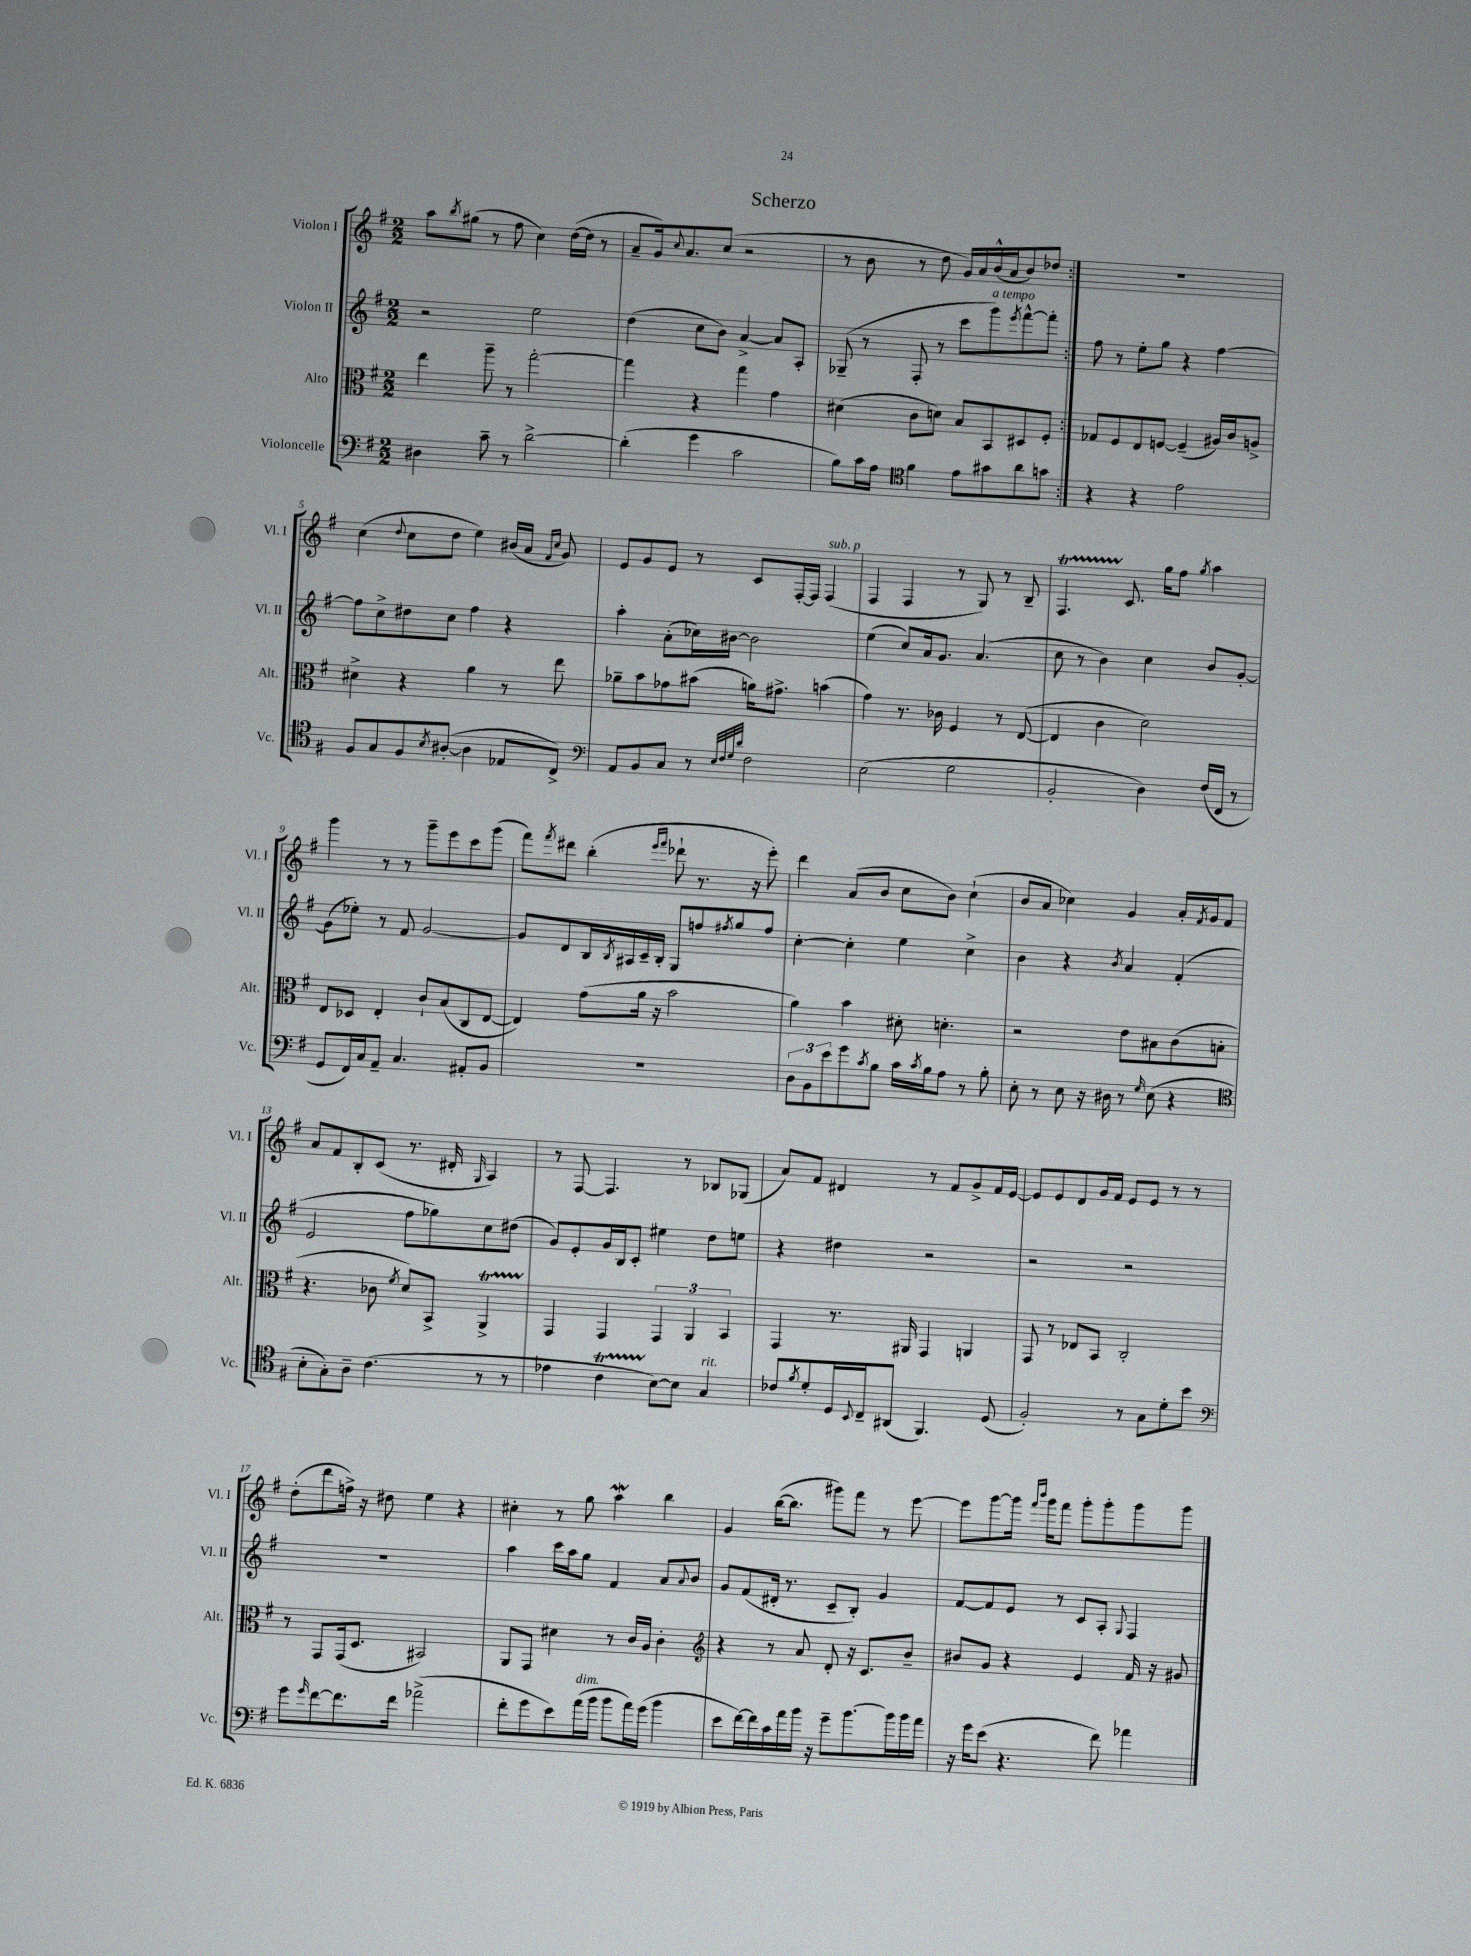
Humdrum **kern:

**kern	**kern	**kern	**kern
*staff4	*staff3	*staff2	*staff1
*clefF4	*clefC3	*clefG2	*clefG2
*k[f#]	*k[f#]	*k[f#]	*k[f#]
*M2/2	*M2/2	*M2/2	*M2/2
4D#	4ee	2r	8aa
.	.	.	8qbb
.	.	.	(8gg#
8c~	8aa~	.	8r
8r	8r	.	8ff#
[2d^	[2gg'	2ee	4cc)
.	.	.	([16dd
.	.	.	16dd]
.	.	.	8r
=	=	=	=
(4d']	4gg]	(4dd	8a~
.	.	.	16g)
.	.	.	8qqcc
.	.	.	8.a
4g	4r	8cc	.
.	.	8b)	(8cc
2c	4gg	[4a^	2r
.	4g	8a]	.
.	.	8A'	.
=	=	=	=
8B)	(4d#	(8G-~	8r
16c	.	8r	8b
16A	.	.	.
*clefC4	*	*	*
4f#	8c	8F#'	8r
.	8d)	8r	8dd
8e	8B	8ccc	16g)
.	.	.	16a
8g#	8BB	8ggg)	(16b^^
.	.	.	16a
.	.	8qeee	.
8a	8D#	[8fff#^^	8b)
8g	8F#'	8fff#']	8dd-
=:|!	=:|!	=:|!	=:|!
4r	8G-	8ff#	1r
.	8F#	8r	.
4r	8E	8ee'	.
.	[8F	8gg	.
2e	(4F~]	4r	.
.	16A#)	[4ff#	.
.	16c	.	.
.	8A^	.	.
=	=	=	=
8F#	4d#^	8ff#]	(4cc
8G	.	8cc^	.
.	.	.	8qqdd
8F#	4r	8dd#	8cc
8qB	.	.	.
([8A#'	.	8cc	8dd
4A#]	4a	4ff#	4ee)
8E-	8r	4r	(16b#
.	.	.	16a
.	.	.	16qqf#
.	.	.	16qqcc
8C^)	8ee	.	8g)
=	=	=	=
*clefF4	*	*	*
8AA	8a-~	4aa'	8e
8BB	8b	.	8g
8C	8g-	(8a'	8e
8r	(8b#	16cc-)	8r
.	.	[16b#	.
32qqE	.	.	.
32qqF#	.	.	.
32qqG	.	.	.
32qqd	.	.	.
2F#	16a)	2b#]	8c
.	8.g#^	.	.
.	.	.	[16F#'
.	.	.	16F#]
.	(4b	.	(4F#
=	=	=	=
(2E	4g)	(4ee	4F#
.	8.r	8cc)	4F#
.	.	16a	.
.	16c-	8.g	.
2G	4F#	.	8r
.	.	(4.a	8G)
.	8r	.	8r
.	([8E	.	8B~
=	=	=	=
2BB'	4E]	8cc	4.F#
.	.	8r	.
.	4c	4b)	.
.	.	.	8.c
4D)	2d)	4cc	.
.	.	.	16gg
.	.	.	8ff#
.	.	.	8qgg
(16F#	.	8b	4aa
16FF#	.	.	.
8r	.	[8g'	.
=	=	=	=
8GG	8E	(8g]	4ggg
16FF#)	8D-	8ee-')	.
16C	.	.	.
8AA~	4E'	8r	8r
4.C	.	8f#	8r
.	8c`	[2g	8ggg~
.	(8B	.	8eee
8AA#'	8C	.	8ccc
8BB	[8E	.	(8ggg
=	=	=	=
1r	4E])	8g]	8fff#)
.	.	.	8qfff#
.	.	8d	8ddd#
.	(8g	16B	(4bb'
.	.	8qB	.
.	.	16A#	.
.	16a	16c~	.
.	16r	16B'	.
.	.	.	16qqeee
.	.	.	16qqfff#
.	2b	8G	8ddd-`
.	.	8ff	8.r
.	.	8qff#	.
.	.	8gg	.
.	.	.	16r
.	.	8ff#	8eee')
=	=	=	=
12D	4a)	[4cc'	4ddd
12BB	.	.	.
12e	.	.	.
8g	4b	4cc']	(8a
8qc	.	.	.
8B	.	.	8b
16c	8d#'	4ee	8cc
8qc	.	.	.
16B	.	.	.
8A	4.d'	.	8b)
8r	.	4cc^	(4cc`
8B'	.	.	.
=	=	=	=
8E'	2r	4b	8b
8r	.	.	8a
8E	.	4r	4cc-)
16r	.	.	.
16D#	.	.	.
.	.	8qb	.
8r	8e	4a	4g
16qqG	.	.	.
(8E	8B#	.	.
4r	(8c	(4f#'	16a'
.	.	.	8qf#
.	.	.	16g
.	8B'	.	8f#
=	=	=	=
*clefC4	*	*	*
8B'	4.r	2e	8a
8G')	.	.	8f#
8A~	.	.	8B'
(4.c	8c-	.	(8c
.	8qf#	.	.
.	8d)	8ff#	8.r
.	8BB^	8gg-)	.
.	.	.	16d#'
.	.	.	16qqG
8r	4AA^	8cc	4A)
8r	.	(8dd#	.
=	=	=	=
4e-	4GG	8g)	8r
.	.	8e'	[8F#
4c	4GG	16g	4.F#]
.	.	16B	.
.	.	8c'	.
[8B)	6GG	4ee#	.
8B]	.	.	8r
.	6AA	.	.
4G	.	8dd	8B-
.	6BB	.	.
.	.	8ee	(8G-
=	=	=	=
8c-	4GG	4r	8a)
8qf#	.	.	.
8d'	.	.	8f#
16D	8.r	4dd#	4d#
8qqBB	.	.	.
16C~	.	.	.
(8AA#	.	.	.
.	16AA#	.	.
4.FF#)	4GG	2r	8r
.	.	.	8f#
.	4AA	.	8g^
(8D	.	.	16f#
.	.	.	[16e
=	=	=	=
2F#')	8GG	2r	8e]
.	8r	.	8e
.	8E-	.	8d
.	8BB	.	16g
.	.	.	16f#
8r	2C'	2r	8e
8G	.	.	8e
8d'	.	.	8r
8b	.	.	8r
=	=	=	=
*clefF4	*	*	*
8g	8r	1r	(8dd'
16qqg	.	.	.
[8f#	8GG	.	8ddd
8.f#]	(16GG	.	16ff^)
.	8.D	.	16r
.	.	.	8dd#
16f#	.	.	.
(2a-^	2BB#)	.	4ee
.	.	.	4r
=	=	=	=
8f#'	8AA	4aa	4cc#'
8g	8GG	.	.
8e)	4d#	16ccc	8r
.	.	16aa	.
(16a	.	8gg	8gg
16b	.	.	.
8b	8r	4f#	4aa
16a)	16c	.	.
(16g	16A	.	.
4b	4c'	8a	4bb
.	.	8qqa	.
.	.	8b	.
=	=	=	=
*	*clefG2	*	*
8e	4r	8g	4g
[16f#)	.	(8f#	.
16f#]	.	.	.
16c	8r	16d#'	([16bb
16a	.	8.r	8.bb]
16b	8a	.	.
16r	.	.	.
8g~	8d'	8c~	8ggg#)
[8.b	16r	8B')	8fff#
.	8.c	.	.
.	.	4g	8r
16b]	.	.	.
16b	8b~	.	[8eee
16a	.	.	.
=	=	=	=
16r	8b#	[8f#	8eee]
16g	.	.	.
(8e	8g	8f#]	[8ggg
4.r	4r	8e	16ggg]
.	.	.	16qqfff#
.	.	.	16qqbbb
.	.	.	16ggg
.	.	8r	8fff#
.	4e	8c	8ggg'
8f#)	.	8A'	8ggg'
.	.	8qqG	.
4a-	16f#	4F#	8ggg
.	16r	.	.
.	8g#	.	8ggg
==	==	==	==
*-	*-	*-	*-
